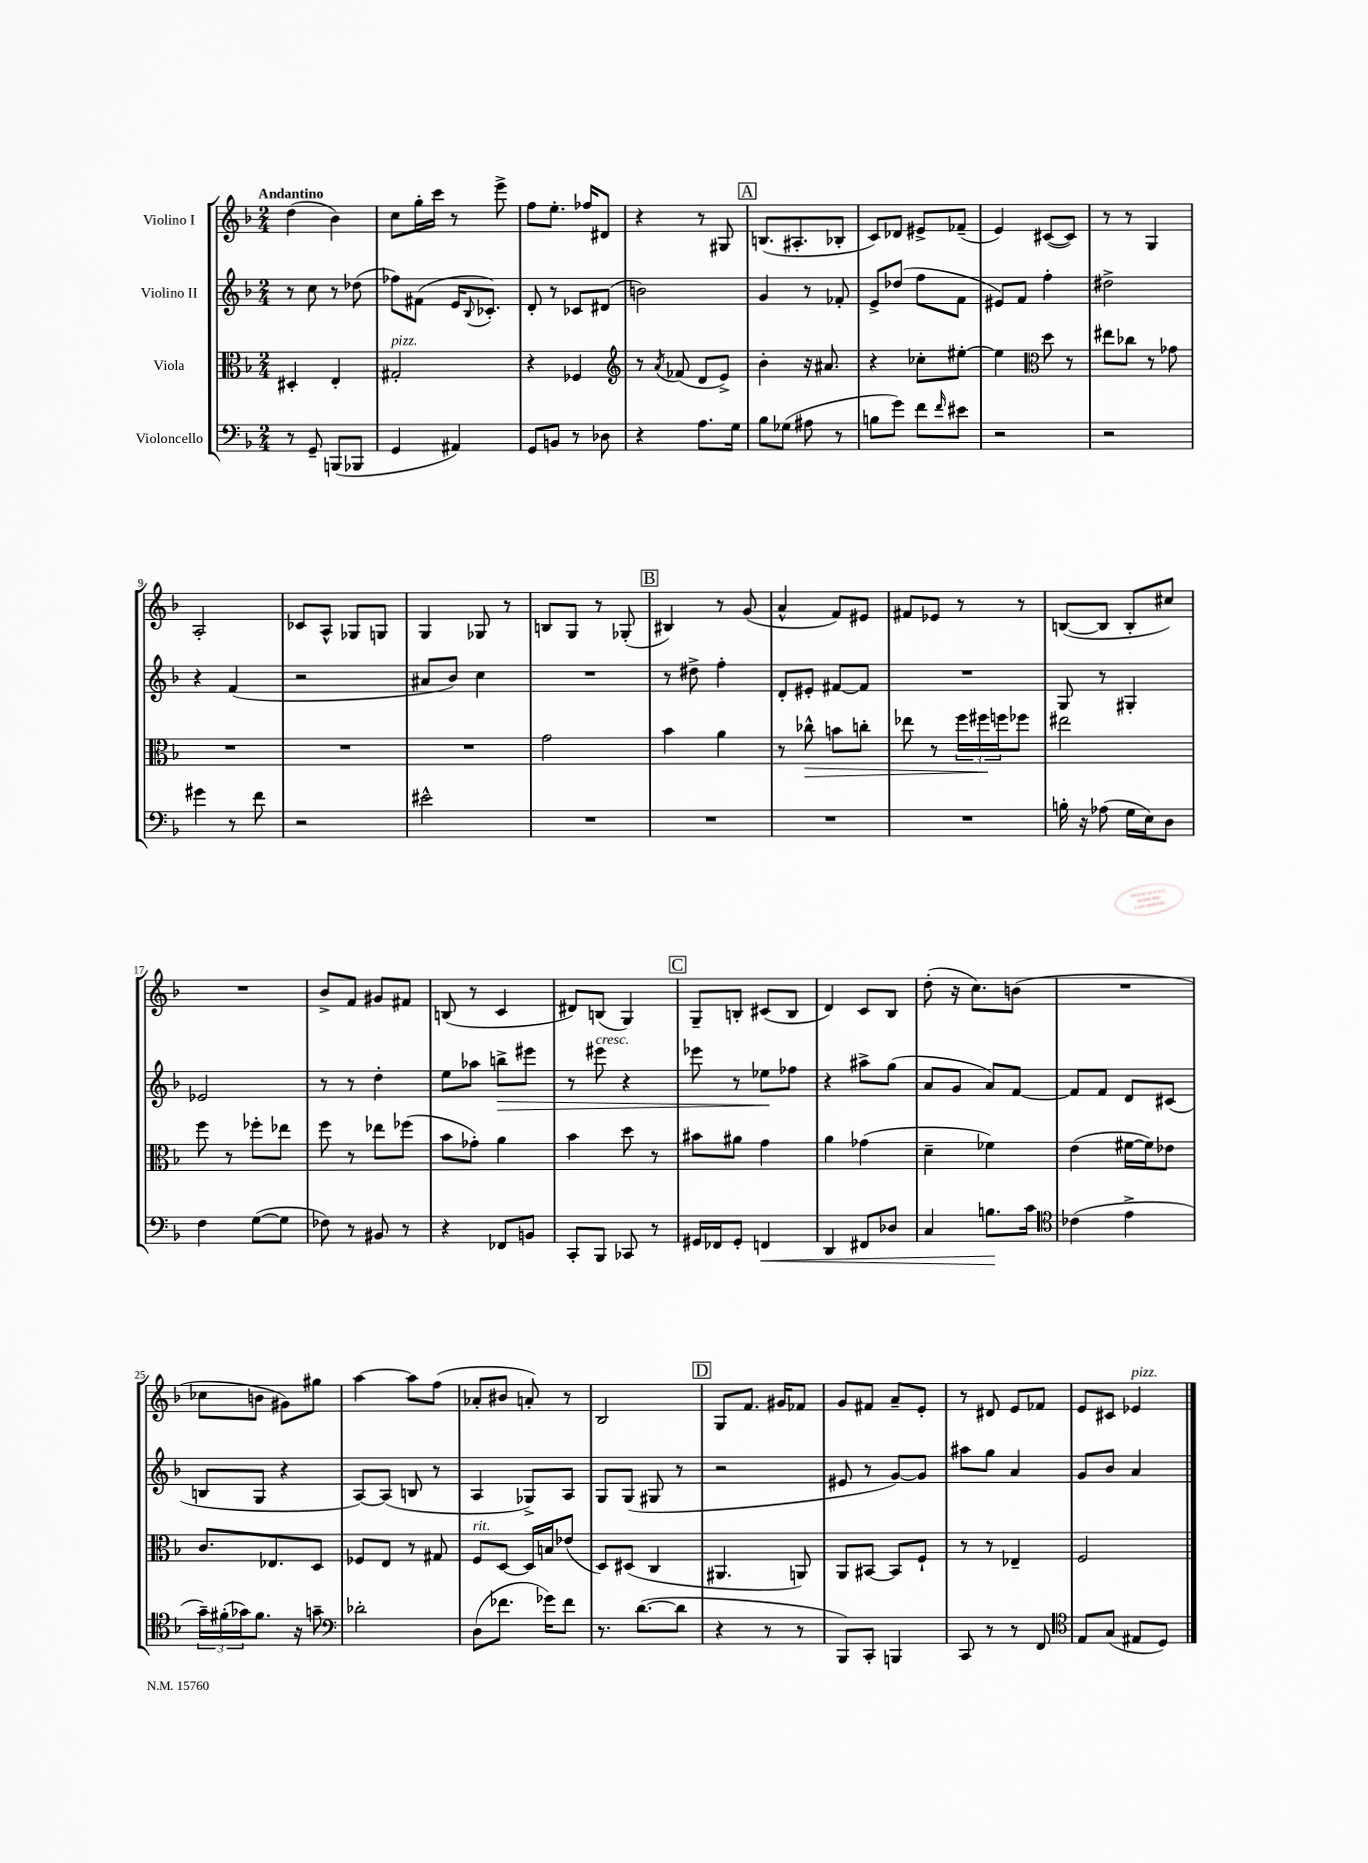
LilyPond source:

<<
\new StaffGroup <<
\new Staff = "s0" \with { instrumentName = "Violino I" } {
    \clef treble \key f \major \numericTimeSignature \time 2/4 \tempo "Andantino"
    d''4( bes'4) |
    c''8 g''16-. c'''16 r8 e'''8-> |
    f''8 e''8.-. fes''16 dis'8 |
    r4 r8 gis8 |
    \mark \markup { \box "A" } b8.( ais8.-. bes8-. |
    c'8) des'8 eis'8-> fes'8--( |
    e'4) cis'8~( cis'8) |
    r8 r8 g4 |
    a2-. |
    ces'8 a8-^ ges8 g8 |
    g4 ges8 r8 |
    b8 g8 r8 ges8-.( |
    \mark \markup { \box "B" } bis4) r8 g'8( |
    a'4-^ f'8) eis'8 |
    fis'8 ees'8 r8 r8 |
    b8~( b8 b8-. cis''8) |
    R2 |
    bes'8-> f'8 gis'8 fis'8 |
    b8( r8 c'4 |
    dis'8) b8( g4) |
    \mark \markup { \box "C" } g8-- b8-. cis'8( b8 |
    d'4) c'8 bes8 |
    d''8-.( r16 c''8.) b'8( |
    R2 |
    ces''8 b'8 gis'8) gis''8 |
    a''4~ a''8 f''8( |
    aes'8-. bis'8 a'8-.) r8 |
    bes2 |
    \mark \markup { \box "D" } g8 f'8. gis'16 fes'8 |
    g'8 fis'8 a'8-- e'8-. |
    r8 dis'8 e'8 fes'8 |
    e'8 cis'8 ees'4^\markup { \italic "pizz." } \bar "|." |
}
\new Staff = "s1" \with { instrumentName = "Violino II" } {
    \clef treble \key f \major \numericTimeSignature \time 2/4
    r8 c''8 r8 des''8( |
    fes''8) fis'8( e'16 \appoggiatura { bes8 } ces'8.-.) |
    d'8-. r8 ces'8 dis'8( |
    b'2) |
    \mark \markup { \box "A" } g'4 r8 fes'8-. |
    e'8-> des''8( f''8 f'8 |
    eis'8) f'8 f''4-. |
    dis''2-> |
    r4 f'4( |
    r2 |
    ais'8 bes'8) c''4 |
    R2 |
    \mark \markup { \box "B" } r8 dis''8-> f''4-. |
    d'8-. eis'8-. fis'8~ fis'8 |
    R2 |
    g8 r8 gis4-. |
    ees'2 |
    r8 r8 d''4-. |
    e''8 aes''8 b''8->\> eis'''8 |
    r8 eis'''8^\markup { \italic "cresc." } r4 |
    \mark \markup { \box "C" } ees'''8 r8 ees''8\! fes''8 |
    r4 ais''8-> g''8( |
    a'8 g'8 a'8) f'8~ |
    f'8 f'8 d'8 cis'8( |
    b8 g8 r4 |
    a8~) a8( b8 r8 |
    a4 ges8->) a8 |
    g8 g8( gis8 r8 |
    \mark \markup { \box "D" } r2 |
    eis'8 r8 g'8~) g'8 |
    ais''8 g''8 a'4 |
    g'8 bes'8 a'4 \bar "|." |
}
\new Staff = "s2" \with { instrumentName = "Viola" } {
    \clef alto \key f \major \numericTimeSignature \time 2/4
    dis4-. e4-. |
    gis2-.^\markup { \italic "pizz." } |
    r4 fes4 |
    \clef treble r8 \acciaccatura { a'8 } fes'8( d'8 e'8->) |
    \mark \markup { \box "A" } bes'4-. r16 ais'8. |
    r4 ces''8-. eis''8~-. |
    eis''4 \clef alto d''8 r8 |
    eis''8 ces''8 r8 ges'8 |
    R2 |
    R2 |
    R2 |
    g'2 |
    \mark \markup { \box "B" } bes'4 a'4 |
    r8 ces''8-^\> b'8 c''8-. |
    ees''8 r8 \tuplet 3/2 { f''16 fis''16\! f''16 } fes''8 |
    eis''2 |
    f''8 r8 fes''8-. ees''8 |
    f''8 r8 ees''8 fes''8( |
    bes'8 ges'8-.) a'4 |
    bes'4 d''8 r8 |
    \mark \markup { \box "C" } bis'8 ais'8 g'4 |
    a'4 ges'4( |
    d'4-- fes'4) |
    e'4( fis'16~ fis'16) ees'8 |
    c'8. ees8. d8 |
    fes8 e8 r8 gis8 |
    f8^\markup { \italic "rit." } d8~ d16 b16 ees'8( |
    d8) dis8( c4 |
    \mark \markup { \box "D" } ais,4. a,8) |
    a,8 bis,8~ bis,8 f8-! |
    r8 r8 ees4-- |
    f2 \bar "|." |
}
\new Staff = "s3" \with { instrumentName = "Violoncello" } {
    \clef bass \key f \major \numericTimeSignature \time 2/4
    r8 g,8-- b,,8( bes,,8 |
    g,4 ais,4) |
    g,8 b,8 r8 des8 |
    r4 a8. g16 |
    \mark \markup { \box "A" } bes8 ges8( ais8 r8 |
    b8 g'8) f'8 \grace { f'16 } eis'8 |
    r2 |
    r2 |
    gis'4 r8 f'8 |
    r2 |
    eis'2-^ |
    R2 |
    \mark \markup { \box "B" } R2 |
    R2 |
    R2 |
    b16-. r16 aes8( g16 e16) d8 |
    f4 g8~( g8 |
    fes8) r8 bis,8 r8 |
    r4 fes,8 b,8 |
    c,8-. bes,,8 ces,8 r8 |
    \mark \markup { \box "C" } gis,16 fes,16 gis,8-. f,4\< |
    d,4 fis,8 des8 |
    c4 b8.\! c'16 |
    \clef tenor ces'4( e'4-> |
    \tuplet 3/2 { g'16--) fis'16-.( ges'16) } fis'8. r16 g'8-- |
    \clef bass des'2-. |
    d8( fes'8. ges'16) fes'8 |
    r8. d'8.~( d'8 |
    \mark \markup { \box "D" } r4 r8 r8 |
    bes,,8) c,8-. b,,4 |
    c,8 r8 r8 f,8 |
    \clef tenor e8 g8( eis8 d8) \bar "|." |
}
>>
>>
